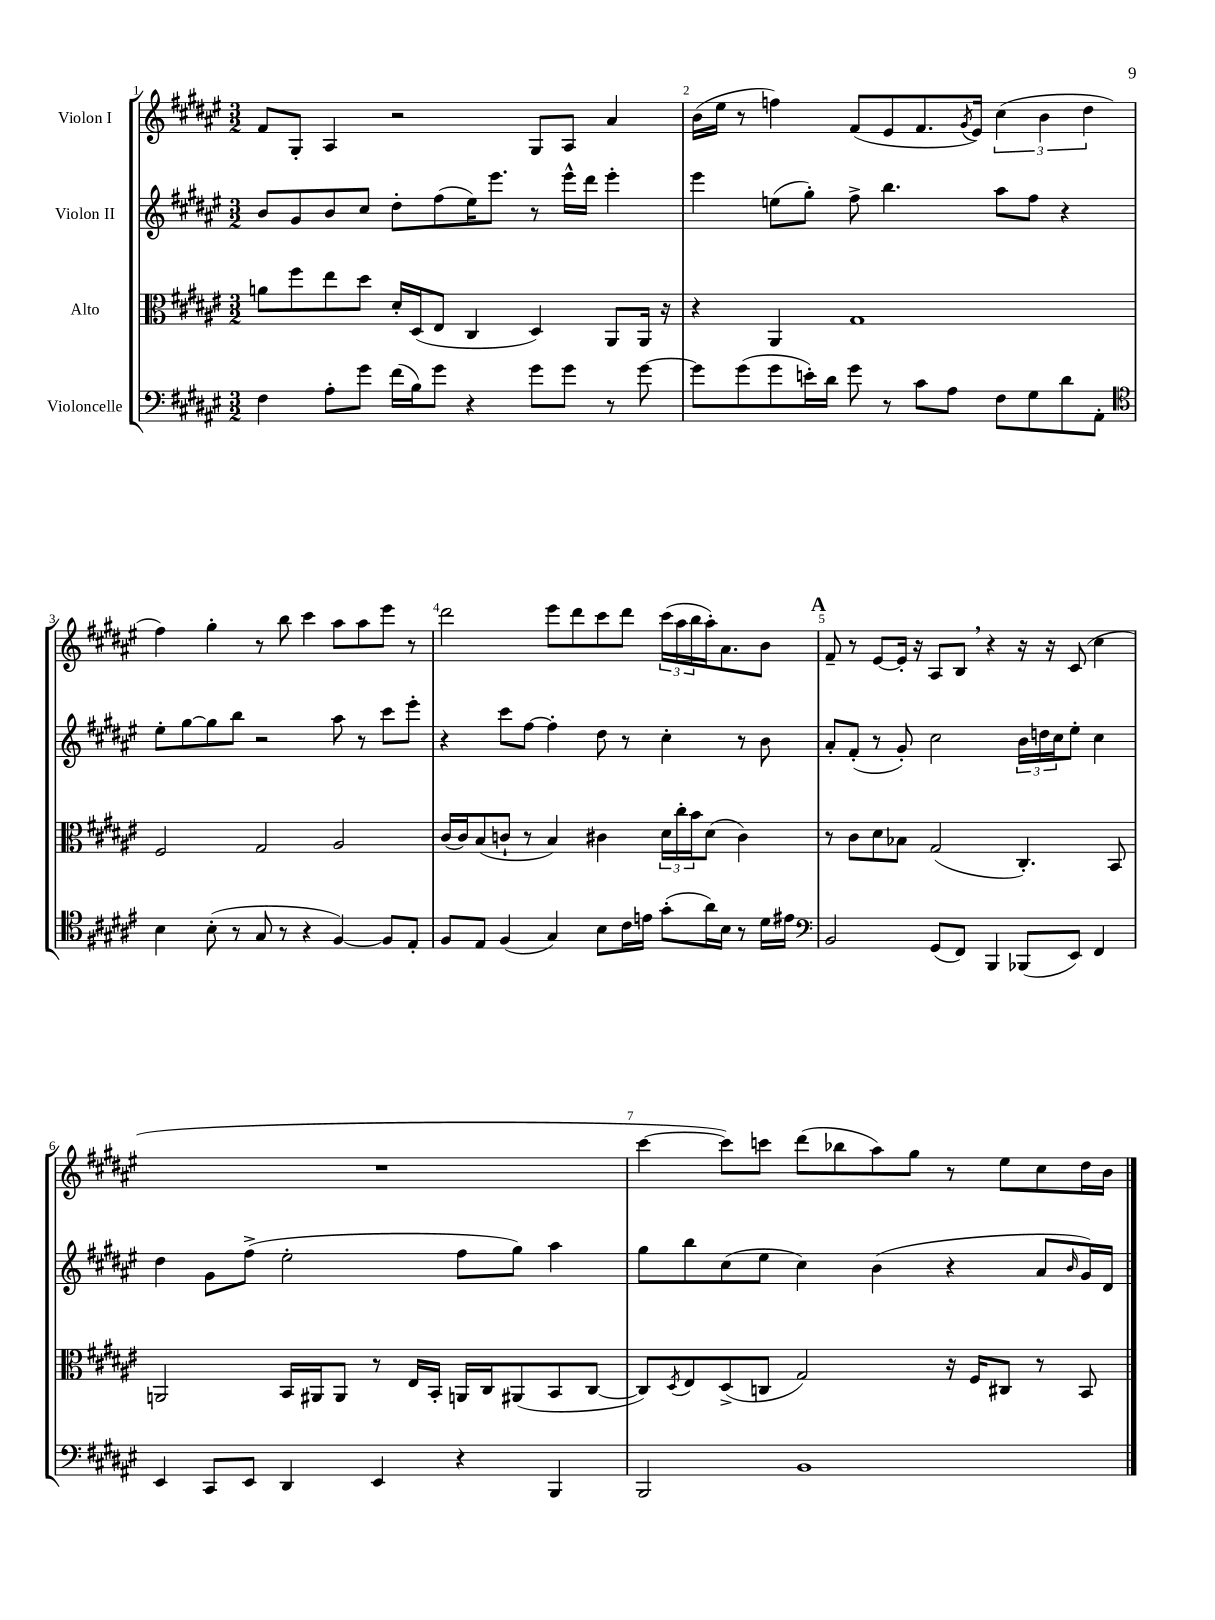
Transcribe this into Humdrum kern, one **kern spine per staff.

**kern	**kern	**kern	**kern
*part4	*part3	*part2	*part1
*staff4	*staff3	*staff2	*staff1
*I"Violoncelle	*I"Alto	*I"Violon II	*I"Violon I
*clefF4	*clefC3	*clefG2	*clefG2
*k[f#c#g#d#a#e#]	*k[f#c#g#d#a#e#]	*k[f#c#g#d#a#e#]	*k[f#c#g#d#a#e#]
*M3/2	*M3/2	*M3/2	*M3/2
=1	=1	=1	=1
4F#\	8an\L	8b/L	8f#/L
.	8ff#\	8g#/	8G#'/J
8A#'\L	8ee#\	8b/	4A#/
8g#\J	8dd#\J	8cc#/J	.
(16f#\LL	16d#'/LL	8dd#'\L	2r
16B\J)	(16D#/J	.	.
8g#\J	8E#/J	(8ff#\	.
4r	4C#/	16ee#\K)	.
.	.	8.eee#\J	.
8g#\L	4D#/)	8r	8G#/L
8g#\J	.	16eee#^^\LL	8A#/J
.	.	16ddd#\JJ	.
8r	8AA#/L	4eee#'\	4a#/
[8g#\	16AA#/Jk	.	.
.	16r	.	.
=2	=2	=2	=2
8g#\L]	4r	4eee#\	(16b\LL
.	.	.	16ee#\JJ
(8g#\	.	.	8r
8g#\	4AA#/	(8een\L	4ffn\)
16en'\L)	.	8gg#'\J)	.
16d#\JJ	.	.	.
8g#\	1G#	8ff#^\	(8f#/L
8r	.	4.bb\	8e#/
8c#\L	.	.	8.f#/
8A#\J	.	.	.
.	.	.	8qg#/
.	.	.	16e#/Jk)
8F#\L	.	8aa#\L	(6cc#\
8G#\	.	8ff#\J	.
.	.	.	6b\
8d#\	.	4r	.
.	.	.	6dd#\
8AA#'\J	.	.	.
!!LO:LB:g=z
=3	=3	=3	=3
*clefC4	*	*	*
4B\	2F#/	8ee#'\L	4ff#\)
.	.	[8gg#\	.
(8B'\	.	8gg#\]	4gg#'\
8r	.	8bb\J	.
8G#/	2G#/	2r	8r
8r	.	.	8bb\
4r	.	.	4ccc#\
[4F#/)	2A#/	8aa#\	8aa#\L
.	.	8r	8aa#\
8F#/L]	.	8ccc#\L	8eee#\J
8E#'/J	.	8eee#'\J	8r
=4	=4	=4	=4
8F#/L	(16c#/LL	4r	2ddd#\
.	16c#/J)	.	.
8E#/J	(8B/	.	.
(4F#/	8cn`/J	8ccc#\L	.
.	8r	[8ff#\J	.
4G#/)	4B/)	4ff#'\]	8eee#\L
.	.	.	8ddd#\
8B\L	4c#X\	8dd#\	8ccc#\
16c#\L	.	8r	8ddd#\J
16en\JJ	.	.	.
(8g#'\L	24d#\LL	4cc#'\	(24ccc#\LL
.	24cc#'\	.	24aa#\
.	24b\J	.	24bb\
16a#\L)	(8d#\J	.	16aa#'\J)
16B\JJ	.	.	8.a#\
8r	4c#\)	8r	.
16d#\LL	.	8b\	8b\J
16e#X\JJ	.	.	.
!!LO:REH:place=s1:t=A
=5	=5	=5	=5
*clefF4	*	*	*
2BB/	8r	8a#'/L	8f#~/
.	8c#\L	(8f#'/J	8r
.	8d#\	8r	[8e#/L
.	8B-X\J	8g#'/)	16e#'/Jk]
.	.	.	16r
(8GG#/L	(2G#/	2cc#\	8A#/L
8FF#/J)	.	.	8B,/J
4BBB/	.	.	4r
(8BBB-X/L	4.C#'/)	24b\LL	16r
.	.	24ddn\	.
.	.	.	16r
.	.	24cc#\J	.
8EE#/J)	.	8ee#'\J	(8c#/
4FF#/	.	4cc#\	4cc#\
.	8BB/	.	.
!!LO:LB:g=z
=6	=6	=6	=6
4EE#/	2AAn/	4dd#\	1.r
8CC#/L	.	8g#\L	.
8EE#/J	.	(8ff#^\J	.
4DD#/	16BB/LL	2ee#'\	.
.	16AA#X/J	.	.
.	8AA#/J	.	.
4EE#/	8r	.	.
.	16E#/LL	.	.
.	16BB'/JJ	.	.
4r	16AAn/LL	8ff#\L	.
.	16C#/J	.	.
.	(8AA#X/	8gg#\J)	.
4BBB/	8BB/	4aa#\	.
.	[8C#/J	.	.
=7	=7	=7	=7
2BBB/	8C#/L])	8gg#\L	[4ccc#\
.	8qD#/	.	.
.	8E#/	8bb\	.
.	(8D#^/	(8cc#\	8ccc#\L])
.	8Cn/J	8ee#\J	8cccn\J
1BB	2G#/)	4cc#\)	(8ddd#\L
.	.	.	8bb-X\
.	.	(4b\	8aa#\)
.	.	.	8gg#\J
.	16r	4r	8r
.	16F#/KL	.	.
.	8C#X/J	.	8ee#\L
.	8r	8a#/L	8cc#\
.	.	16qqb/	.
.	8BB/	16g#/L)	16dd#\L
.	.	16d#/JJ	16b\JJ
==	==	==	==
*-	*-	*-	*-
